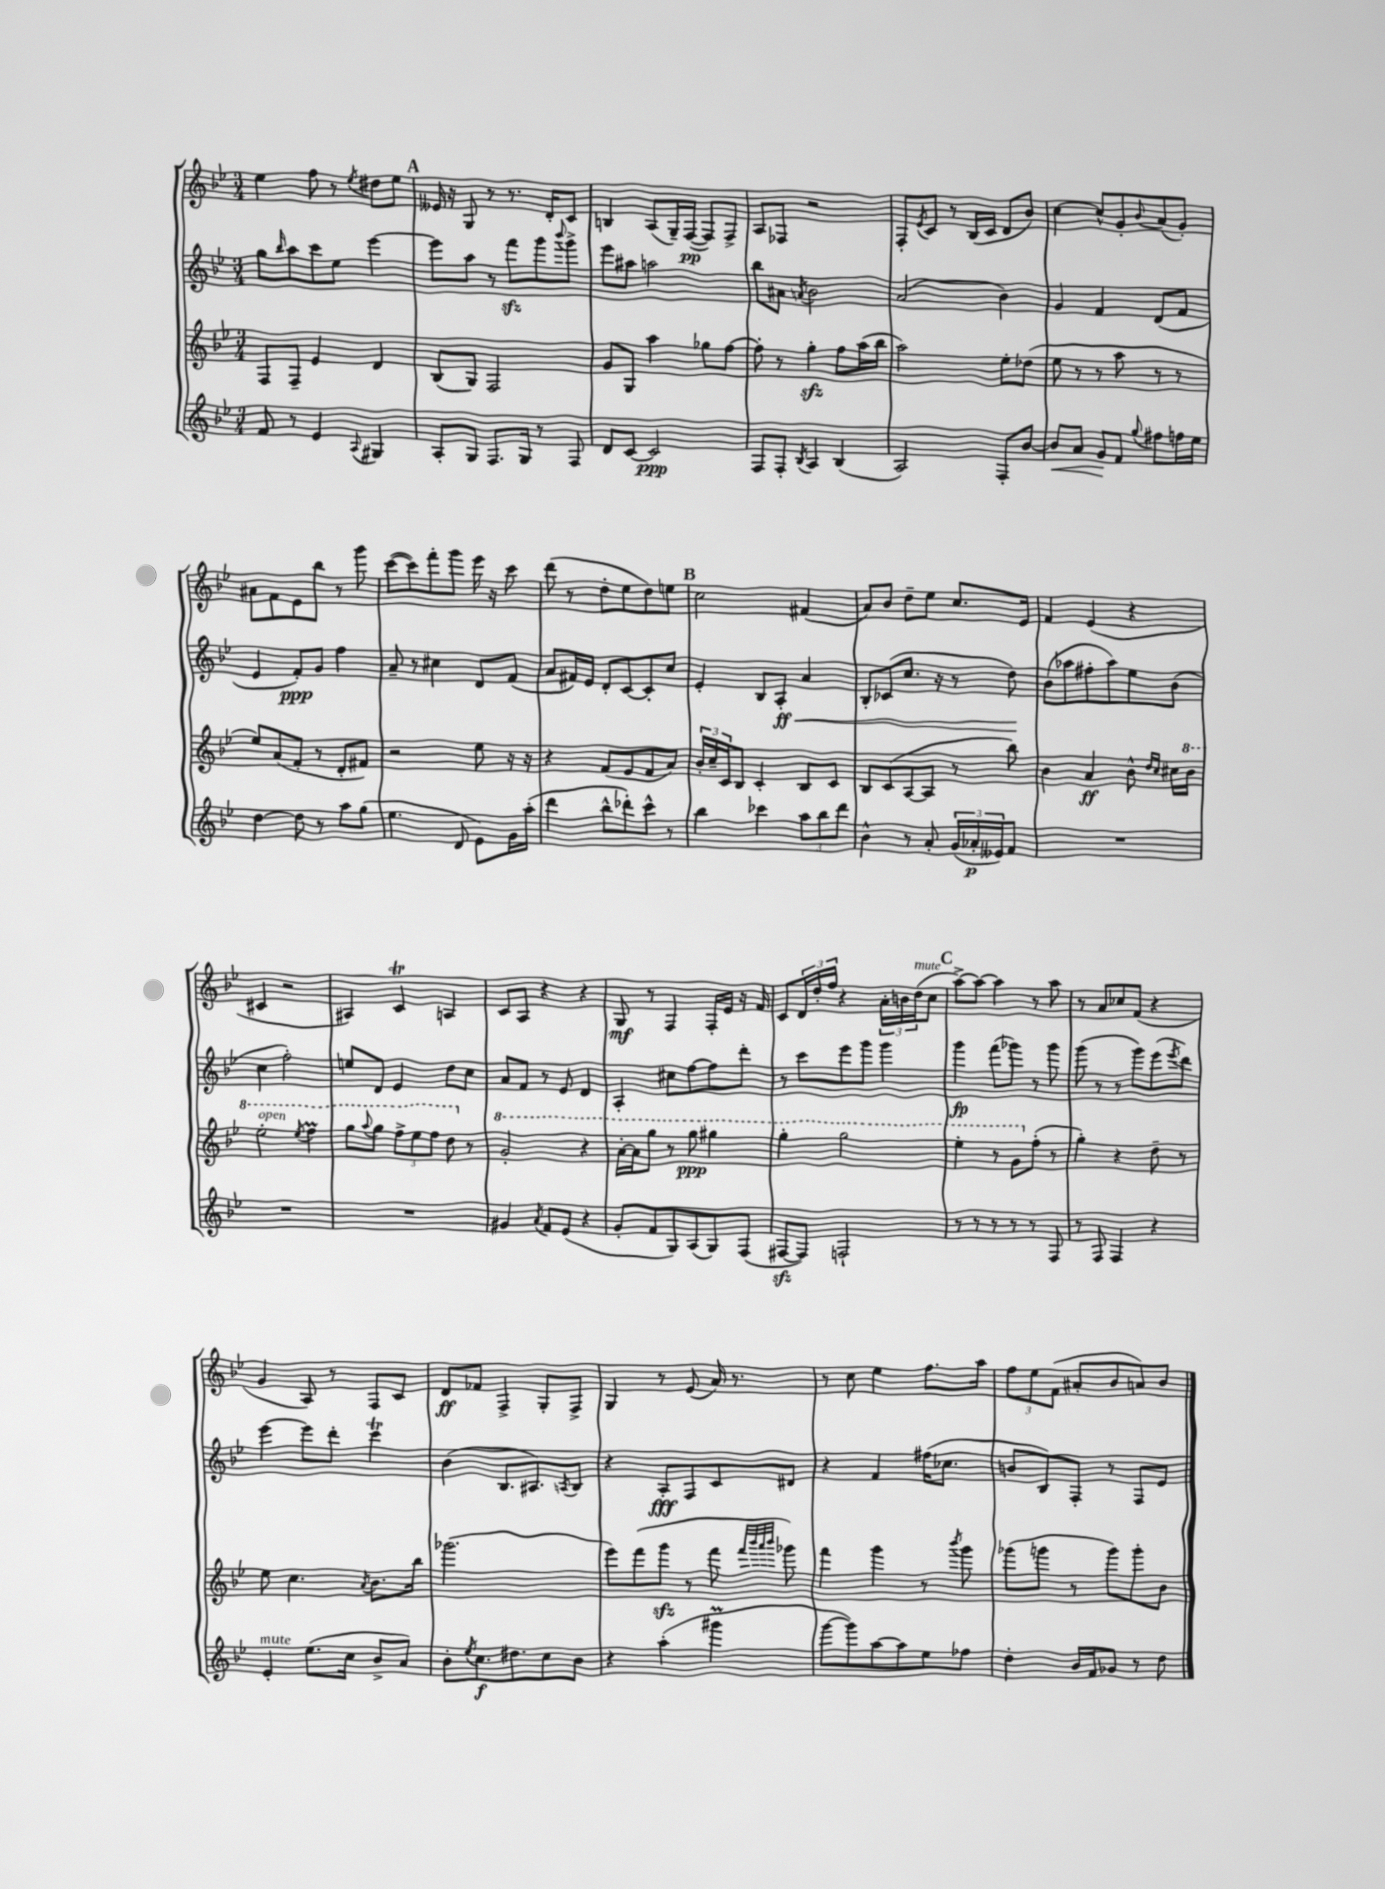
<<
\new StaffGroup <<
\new Staff = "s0" {
    \clef treble \key bes \major \numericTimeSignature \time 3/4
    ees''4 f''8 r8 \acciaccatura { ees''8 } dis''8 ees''8 |
    \mark \markup { \bold "A" } eeses'16 r16 g8 r8 r8. d'16-. c'8 |
    b4 a8( g16--) f16~\pp( f8) f8-> |
    a8 fes8 r2 |
    f8-. \acciaccatura { ees'8 } c'8 r8 bes16( c'16 d'8 bes'8) |
    c''4~ c''8-^ g'8-. \appoggiatura { bes'8 } a'8( g'8-.) |
    ais'8 f'8 ees'8 bes''8 r8 g'''8 |
    c'''8~( c'''8) f'''8-. g'''8 ees'''16 r16 c'''8 |
    d'''8( r8 d''8-. ees''8 d''8) e''8 |
    \mark \markup { \bold "B" } c''2 fis'4( |
    a'8) bes'8 d''8-- ees''8 c''8. ees'16 |
    f'4 ees'4( r4 |
    cis'4 r2 |
    ais4) c'4\trill a4 |
    c'8 a8 r4 r4 |
    g8\mf r8 f4 f16-. ees'16 r16 f'16 |
    c'8 \tuplet 3/2 { d'16 d''16-. f''16 } r4 \tuplet 3/2 { a'16-. b'16 d''16^\markup { \italic "mute" }( } c''8 |
    \mark \markup { \bold "C" } a''8~->) a''8~ a''4 r8 a''8 |
    r8 a'8 ces''8 f'8( r4 |
    g'4 a8) r8 f8 c'8 |
    d'8\ff fes'8 f4-> g8-. f8-> |
    g4 r8 ees'8( a'16) r8. |
    r8 c''8 ees''4 f''8. a''16 |
    \tuplet 3/2 { f''8 ees''8 f'8( } ais'8-. bes'8 a'8) bes'8 \bar "|." |
}
\new Staff = "s1" {
    \clef treble \key bes \major \numericTimeSignature \time 3/4
    g''8 \grace { bes''16 } a''8 c'''8 ees''8 ees'''4~ |
    \mark \markup { \bold "A" } ees'''8 a''8 r8 f'''8\sfz g'''8 \appoggiatura { bes'''8 } g'''8-> |
    ees'''8 ais''8 a''2 |
    bes''8 ais'8 \acciaccatura { a'8 } bes'2 |
    a'2( bes'4) |
    g'4 f'4 d'8( f'8 |
    ees'4 f'8-.\ppp) g'8 f''4 |
    a'8-- r8 cis''4 d'8 f'8( |
    a'8 fis'16) ees'16 d'8-. c'8~ c'8-. c''8 |
    \mark \markup { \bold "B" } ees'4-. bes8 a8-.\ff\< a'4 |
    bes8-. ces'8( c''8. r16 r8 d''8\!) |
    bes'8( aes''8 fis''8-. aes''8) ees''8 bes'8( |
    c''4 f''2-.) |
    e''8 d'8 ees'4 d''8 c''8 |
    a'8 f'8 r8 ees'8 d'4 |
    a4-. cis''8 f''8~ f''8 d'''8-. |
    r8 c'''8 ees'''8 g'''8 g'''4 |
    \mark \markup { \bold "C" } g'''4\fp f'''8( ges'''8) r8 ges'''8 |
    g'''8( r8 r8 g'''8) ees'''8( \acciaccatura { ees'''8 } d'''8) |
    ees'''4~ ees'''8 d'''8-. c'''4\trill |
    bes'4( bes8. ais8.) \acciaccatura { a8 } bes8 |
    r4 a8-.\fff f8 c'8 dis'8 |
    r4 f'4 fis''16( ces''8. |
    b'8 bes8) f8-. r8 f8 ees'8 \bar "|." |
}
\new Staff = "s2" {
    \clef treble \key bes \major \numericTimeSignature \time 3/4
    f8 f8-- ees'4 d'4 |
    \mark \markup { \bold "A" } bes8( g8) f2 |
    g'8 g8 a''4 ges''8 f''8~ |
    f''8-. r8 g''4-.\sfz f''8 a''16( bes''16 |
    a''2) ees''8-. des''8( |
    ees''8 r8 r8 a''8 r8 r8 |
    ees''8) a'8( f'8-. r8 d'8-. fis'8) |
    r2 ees''8 r16 r16 |
    r4 f'8( ees'8 f'8 a'8) |
    \mark \markup { \bold "B" } \tuplet 3/2 { bes'16-. c''16-- c'16 } bes8 c'4-. bes8 c'8 |
    bes8 c'8( a8~ a8 r8 bes''8) |
    bes'4 a'4\ff bes'8-^ \grace { d''16 c''16 } cis''16 \ottava #1 bes''16 |
    ees'''2-.^\markup { \italic "open" } \acciaccatura { ees'''8 } f'''4\prall |
    g'''8 \appoggiatura { a'''8 } g'''8 \tuplet 3/2 { f'''8-> ees'''8 f'''8 } d'''8 \ottava #0 r8 |
    \ottava #1 g''2-. r4 |
    a''16~-. a''16 g'''8 r8 g'''8\ppp gis'''4 |
    g'''4-. g'''2 |
    \mark \markup { \bold "C" } ees'''4-. r8 g''8 \ottava #0 f''8-.( r8 |
    g''4-.) r4 d''8-- r8 |
    ees''8 c''4. \acciaccatura { a'8 } bes'8. bes''16 |
    ges'''2.( |
    ees'''8) f'''8( g'''8\sfz r8 f'''8 \grace { f'''32 bes'''32 a'''32 bes'''32 } ges'''8) |
    f'''4 g'''4 r8 \acciaccatura { bes'''8 } g'''8 |
    ges'''8( g'''8 r8 g'''8) g'''8-. bes'8 \bar "|." |
}
\new Staff = "s3" {
    \clef treble \key bes \major \numericTimeSignature \time 3/4
    f'8 r8 ees'4 \appoggiatura { a8 } gis4 |
    \mark \markup { \bold "A" } a8-. g8 f8. g16 r8 f8 |
    d'8 c'8~ c'2\ppp |
    f8 f8-. \acciaccatura { bes8 } a4 bes4( |
    a2) f8-. bes'8~ |
    bes'8\< a'8 g'8\! f'8 \appoggiatura { g''8 } fis''8 f''16 ees''16 |
    d''4~ d''8 r8 a''8 g''8( |
    ees''4. d'8 ees'8) g'16 a''16-.( |
    d'''4 bes''8-^ des'''8-.) c'''8-^ r8 |
    \mark \markup { \bold "B" } bes''4 ces'''4 \tuplet 3/2 { a''8 bes''8 d'''8 } |
    bes'4-^ r8 a'8-. \tuplet 3/2 { g'16( aes'16-.\p eeses'16) } f'8 |
    R2. |
    R2. |
    R2. |
    gis'4 \acciaccatura { a'8 } f'8 ees'8( r4 |
    g'8-. f'8 g8) a8( g8) f8( |
    fis8~\sfz fis8) f2-! |
    \mark \markup { \bold "C" } r8 r8 r8 r8 r8 f8 |
    r8 f8 f4 r4 |
    ees'4-.^\markup { \italic "mute" } ees''8.( c''16 bes'8-> a'8) |
    bes'8-. \acciaccatura { ees''8 } c''8.\f dis''8. c''8 bes'8 |
    r4 a''4-.( gis'''4\prall |
    g'''8~ g'''8) a''8~ a''8 ees''8 fes''8 |
    d''4-. bes'16 f'16 ges'8 r8 d''8 \bar "|." |
}
>>
>>
\layout { \context { \Score \remove "Bar_number_engraver" } }
